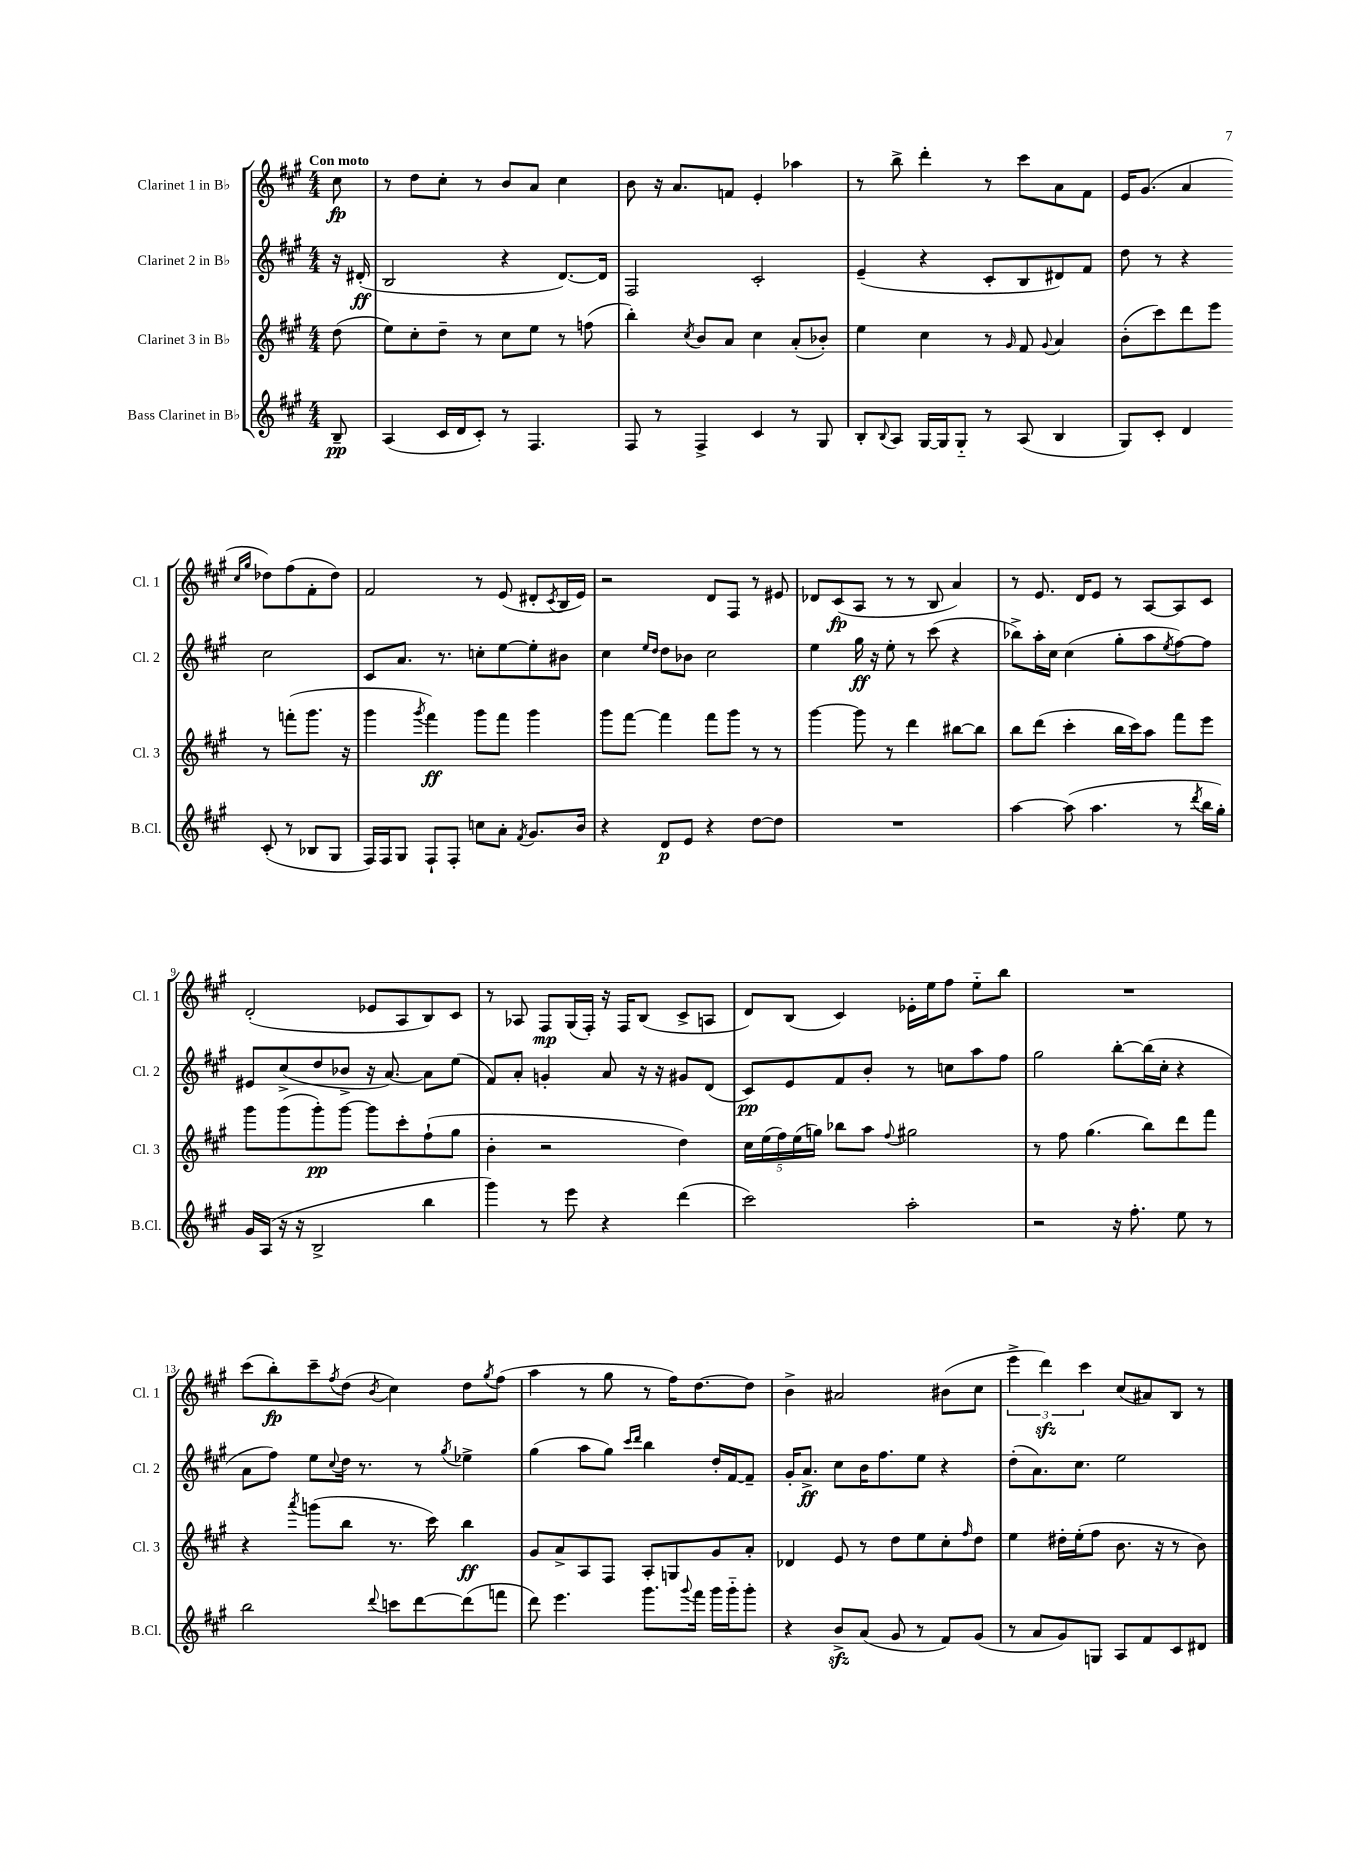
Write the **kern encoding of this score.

**kern	**kern	**kern	**kern
*staff4	*staff3	*staff2	*staff1
*clefG2	*clefG2	*clefG2	*clefG2
*k[f#c#g#]	*k[f#c#g#]	*k[f#c#g#]	*k[f#c#g#]
*M4/4	*M4/4	*M4/4	*M4/4
8B~	(8dd	16r	8cc#
.	.	(16d#'	.
=	=	=	=
(4A	8ee)	2B	8r
.	8cc#'	.	8dd
16c#	8dd~	.	8cc#'
16d	.	.	.
8c#')	8r	.	8r
8r	8cc#	4r	8b
4.F#	8ee	.	8a
.	8r	[8.d)	4cc#
.	(8ff	.	.
.	.	16d]	.
=	=	=	=
8F#	4bb')	2F#	8b
8r	.	.	16r
.	.	.	8.a
.	8qcc#	.	.
4F#^	8b	.	.
.	8a	.	8f
4c#	4cc#	2c#'	4e'
8r	(8a'	.	4aa-
8G#	8b-')	.	.
=	=	=	=
8B'	4ee	(4e~	8r
8qqB	.	.	.
8A	.	.	8bb^
[16G#	4cc#	4r	4ddd'
16G#]	.	.	.
8G#'~	.	.	.
8r	8r	8c#'	8r
.	16qqg#	.	.
(8A	8f#	8B	8ccc#
.	8qqg#	.	.
4B	4a	8d#)	8a
.	.	8f#	8f#
=	=	=	=
8G#)	(8b'	8dd	16e
.	.	.	(8.g#
8c#'	8ccc#)	8r	.
4d	8ddd	4r	4a
.	8eee	.	.
.	.	.	16qqcc#
.	.	.	16qqgg#
(8c#'	8r	2cc#	8dd-)
8r	(8fff'	.	(8ff#
8B-	8.ggg#	.	8f#'
8G#	.	.	8dd-)
.	16r	.	.
=	=	=	=
16F#)	4ggg#	8c#	2f#
16F#	.	.	.
8G#	.	8.a	.
.	8qggg#	.	.
8F#`	4fff#)	.	.
.	.	8.r	.
8F#'	.	.	.
8cc	8ggg#	8cc'	8r
8a'	8fff#	[8ee	(8e
8qf#	.	.	.
8.g#	4ggg#	8ee']	8d#'
.	.	.	8qc#
.	.	8b#	16B
16b	.	.	16e)
=	=	=	=
4r	8ggg#	4cc#	2r
.	[8fff#	.	.
.	.	16qqee	.
.	.	16qqdd	.
8d	4fff#]	8dd	.
8e	.	8b-	.
4r	8fff#	2cc#	8d
.	8ggg#	.	8F#
[8dd	8r	.	8r
8dd]	8r	.	8e#
=	=	=	=
1r	[4ggg#	4ee	8d-
.	.	.	(8c#
.	8ggg#]	16gg#	8A
.	.	16r	.
.	8r	8ee'	8r
.	4ddd	8r	8r
.	.	(8ccc#	8B
.	[8bb#	4r	4a)
.	8bb#]	.	.
=	=	=	=
[4aa	8bb	8bb-^)	8r
.	(8ddd	16aa'	8.e
.	.	16cc#	.
(8aa]	4ccc#'	(4cc#	.
.	.	.	16d
4.aa	.	.	8e
.	16bb	8gg#'	8r
.	16ccc#)	.	.
.	8aa	8aa	[8A
.	.	8qee	.
8r	8fff#	[8ff#)	8A]
8qddd	.	.	.
16bb	8eee	8ff#]	8c#
16gg#')	.	.	.
=	=	=	=
16g#	8ggg#	8e#	(2d'
(16A	.	.	.
16r	(8ggg#	(8cc#^	.
16r	.	.	.
2B^	8ggg#')	8dd	.
.	[8ggg#	8b-^	.
.	8ggg#]	16r	8e-
.	.	[8.a)	.
.	8ccc#'	.	8A
4bb	(8ff#`	8a]	8B)
.	8gg#	(8ee	8c#
=	=	=	=
4ggg#)	4b'	8f#)	8r
.	.	8a'	8A-
8r	2r	4g'	8F#
8eee	.	.	(16G#
.	.	.	16F#')
4r	.	8a	16r
.	.	.	16F#
.	.	16r	(8B
.	.	16r	.
(4ddd	4dd)	8g#	8c#^
.	.	(8d	8A
=	=	=	=
2ccc#)	20cc#	8c#)	8d)
.	(20ee	.	.
.	20ff#)	.	.
.	.	8e	(8B
.	(20ee	.	.
.	20gg)	.	.
.	8bb-	8f#	4c#)
.	8aa	8b'	.
.	8qqff#	.	.
2aa'	2gg#	8r	16e-'
.	.	.	16ee
.	.	8cc	8ff#
.	.	8aa	8ee'~
.	.	8ff#	8bb
=	=	=	=
2r	8r	2gg#	1r
.	8ff#	.	.
.	(4.gg#	.	.
16r	.	[8bb'	.
8.ff#'	.	.	.
.	8bb)	(16bb]	.
.	.	16cc#'	.
8ee	8ddd	4r	.
8r	8fff#	.	.
=	=	=	=
2bb	4r	8a	(8ccc#
.	.	8ff#)	8bb')
.	8qaaa	.	.
.	(8ggg	8ee	8ccc#~
.	.	8qqcc#	8qff#
.	8bb	16dd	(8dd
.	.	8.r	.
8qqddd	.	.	8qb
8ccc	8.r	.	4cc#)
[8ddd	.	8r	.
.	16ccc#)	.	.
.	.	8qgg#	.
(8ddd]	4bb	4ee-^	8dd
.	.	.	8qgg#
8fff	.	.	(8ff#
=	=	=	=
8ddd)	8g#	(4gg#	4aa
4.eee	8a^	.	.
.	8A	8aa	8r
.	8F#	8gg#)	8gg#
.	.	16qqccc#	.
.	.	16qqddd	.
8.ggg#	8A'	4bb	8r
.	8G	.	16ff#)
8qqggg#	.	.	.
16fff#	.	.	[8.dd
16ggg#	8g#	16dd'	.
16ggg#'~	.	[16f#	.
8ggg#'	8a'	8f#~]	8dd]
=	=	=	=
4r	4d-	16g#'	4b^
.	.	8.a^	.
8b^	8e	8cc#	2a#
(8a	8r	16b	.
.	.	8.ff#	.
8g#	8dd	.	.
8r	8ee	8ee	.
8f#)	8cc#'	4r	(8b#
.	16qqff#	.	.
(8g#	8dd	.	8cc#
=	=	=	=
8r	4ee	(8dd'	6eee^
8a	.	8.a)	.
.	.	.	6ddd)
8g#)	16dd#'	.	.
.	(16ee'	8.cc#	.
.	.	.	6ccc#
8G	8ff#	.	.
8A	8.b	2ee	(8cc#
8f#	.	.	8a#)
.	16r	.	.
8c#	8r	.	8B
8d#	8b)	.	8r
==	==	==	==
*-	*-	*-	*-
